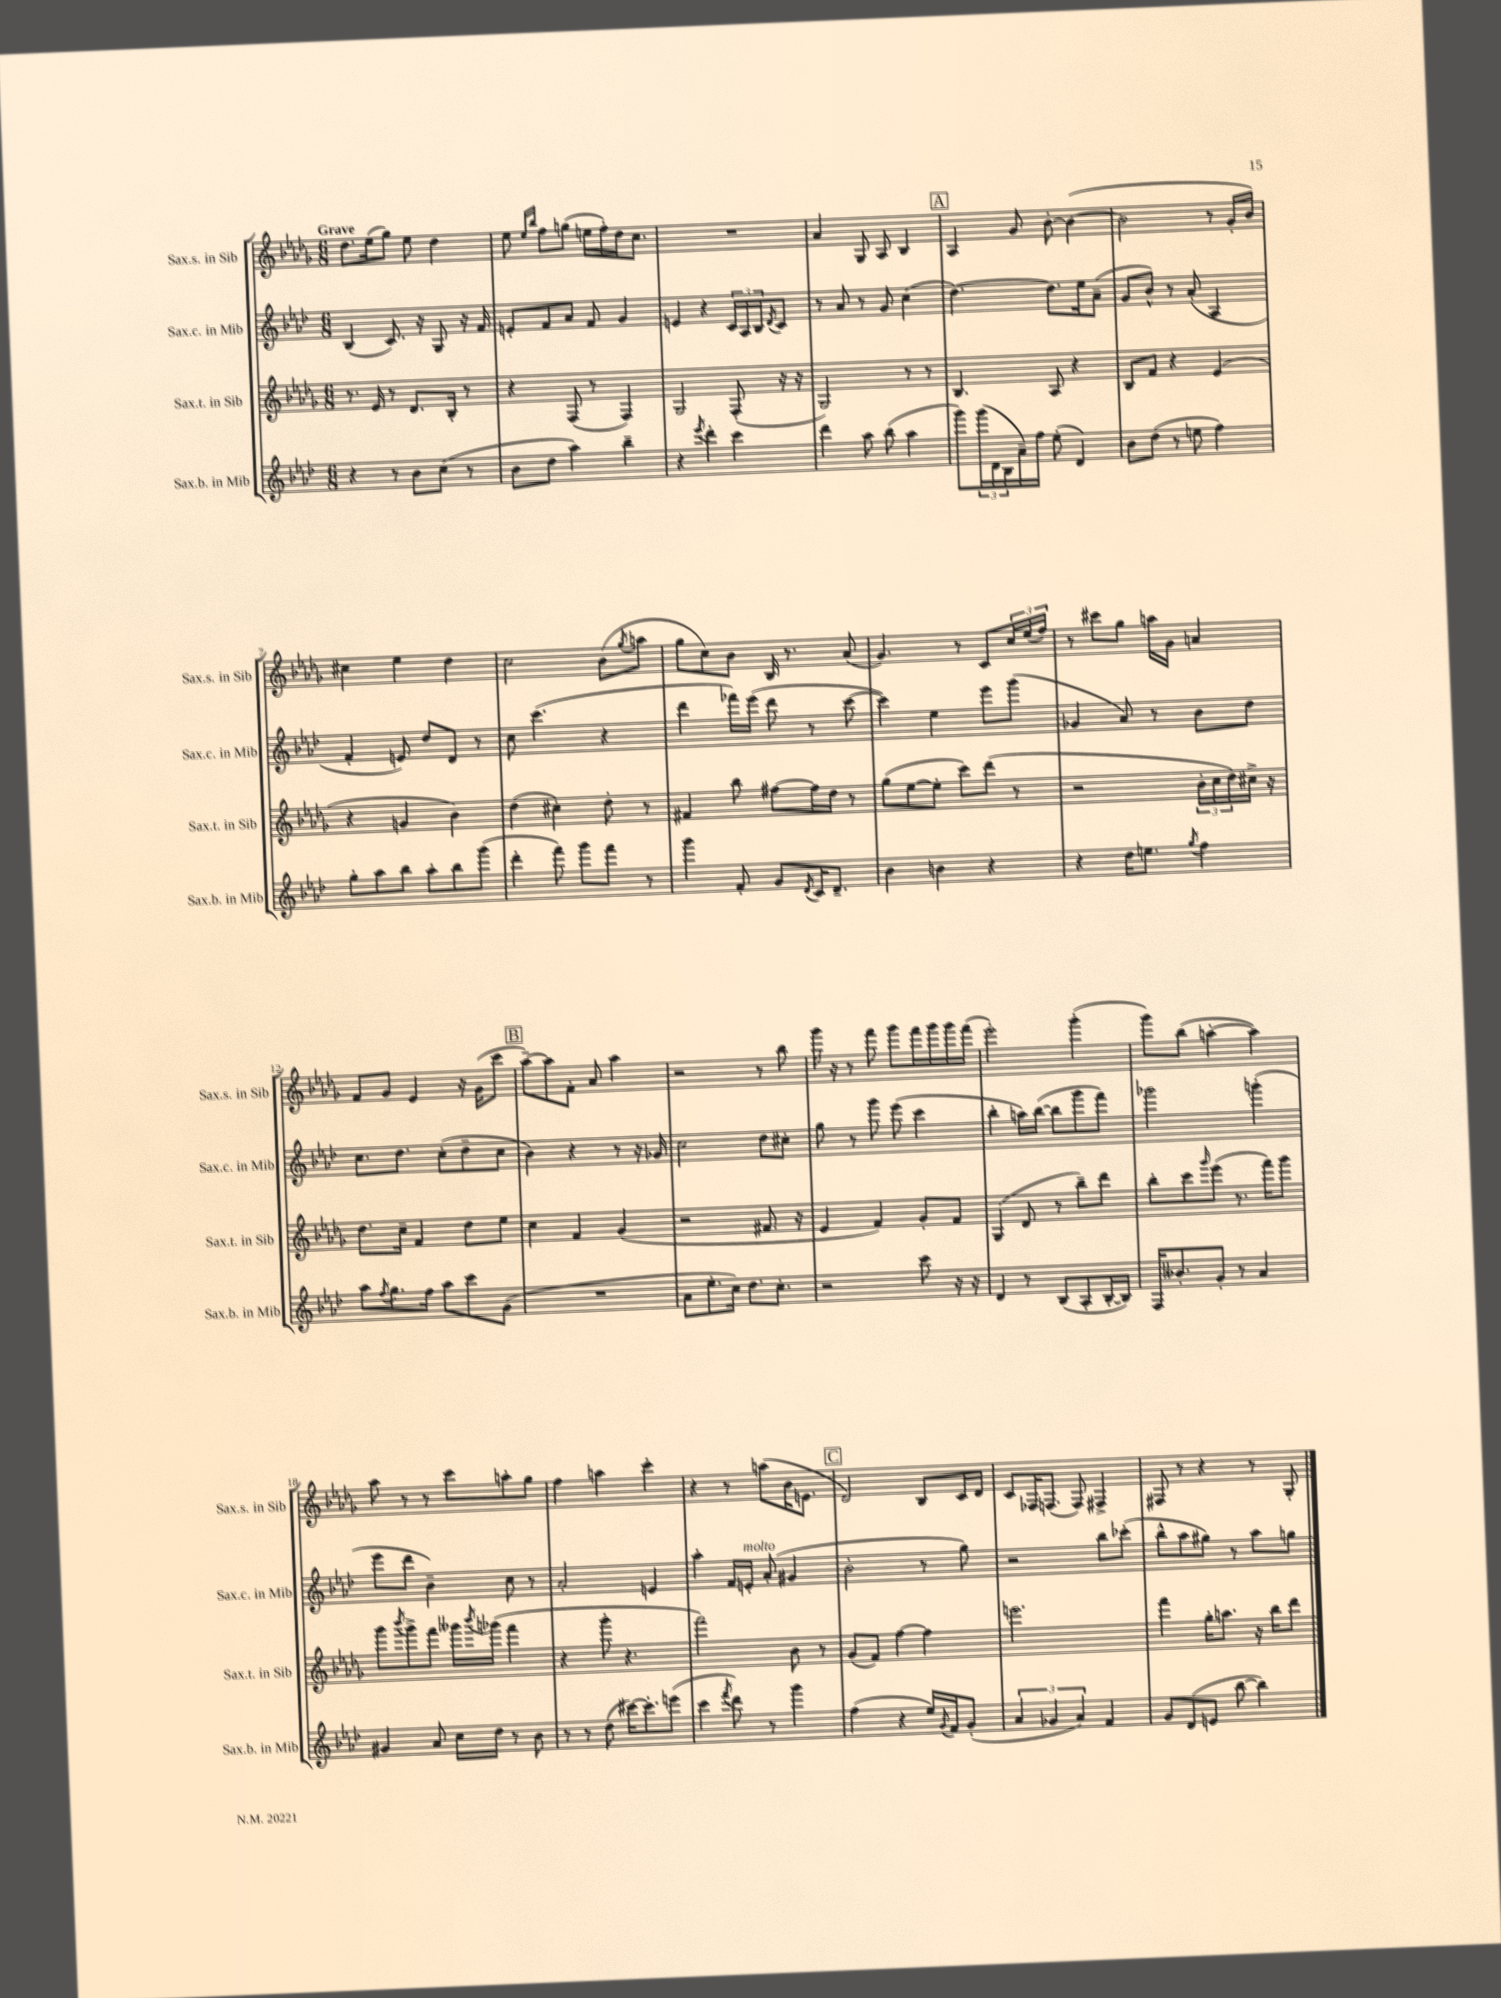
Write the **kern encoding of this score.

**kern	**kern	**kern	**kern
*staff4	*staff3	*staff2	*staff1
*clefG2	*clefG2	*clefG2	*clefG2
*k[b-e-a-d-]	*k[b-e-a-d-g-]	*k[b-e-a-d-]	*k[b-e-a-d-g-]
*M6/8	*M6/8	*M6/8	*M6/8
4r	8.r	(4B-	8.dd-
.	16e-	.	(16ee-
8r	8r	8.c)	8gg-)
8b-	8.d-	.	8ee-
.	.	16r	.
(8cc	.	8G	4dd-
.	16B-'	.	.
8r	8r	16r	.
.	.	16f	.
=	=	=	=
8b-	4r	8e'	8ee-
.	.	.	16qqee-
.	.	.	16qqbb-
8dd-	.	8f	8ff
4aa-)	(8F	8a-	(8gg
.	8r	8f	16ee
.	.	.	16ff')
4bb-~	4F)	4g	16dd-
.	.	.	8.cc
=	=	=	=
4r	2G-	4e	2.r
8qeee-	.	.	.
4ddd-'	.	4r	.
4ccc	(8F'	24c	.
.	.	24A-	.
.	.	24B-	.
.	.	8qd-	.
.	16r	8c	.
.	16r	.	.
=	=	=	=
4ddd-	2G-)	8r	4a-
.	.	8a-	.
8aa-	.	8r	8G-
(8bb-	.	8g	8A-
4aa-	8r	(4cc	4B-
.	8r	.	.
=	=	=	=
8ggg)	4.B-	[4.dd-)	4A-
(24ggg	.	.	.
24d-	.	.	.
24B-	.	.	.
16a-~)	.	.	8g-
16ff	.	.	.
(8ee-'	8A-	8.dd-]	[8b-'
4d-)	4r	.	(4b-_
.	.	16ee-	.
.	.	(8a-~	.
=	=	=	=
8b-	8B-	8g	2b-]
(8dd-	8f	8b-^^)	.
8r	4r	8r	.
8ee	.	(8a-'	.
4ff)	(4e-	4A-	8r
.	.	.	16g-'
.	.	.	16b-)
=	=	=	=
8gg'	4r	4f'	4cc#
8aa-	.	.	.
8bb-	4g	8e)	4ee-
8aa-'	.	8dd-	.
8bb-	4b-)	8d-	4dd-
(8ggg	.	8r	.
=	=	=	=
4ddd-'	(4dd-	8cc	2cc
.	.	(4.ccc	.
8fff)	4cc#')	.	.
8ggg	.	.	.
8fff	8dd-'	4r	(8b-
.	.	.	8qgg-
8r	8r	.	8aa
=	=	=	=
4ggg	4f#	4ddd-	8gg-
.	.	.	8cc)
8f'	8bb-	16fff-)	8b-
.	.	(16eee-	.
8g	[8ff#	8ddd-	16B-
.	.	.	8.r
8qd-	.	.	.
16c	16ff#]	8r	.
8.d-~	16dd-	.	.
.	8r	[8ccc	(8a-
=	=	=	=
4b-	(8gg-	4ccc])	4.g-)
.	[8ee-	.	.
4b	8ee-']	4ee-	.
.	8ccc)	.	8r
4r	(8ddd-	8eee-	8c
.	8r	(8ggg	24cc
.	.	.	(24ee-
.	.	.	24ff)
=	=	=	=
4r	2r	4g-	8r
.	.	.	8ccc#
16dd-	.	8a-)	8gg-
8.ee	.	.	.
.	.	8r	16aa
.	.	.	16g-
8qgg	.	.	.
4ff	24b-'	8b-	4a
.	24cc	.	.
.	24dd-)	.	.
.	16cc#^	8dd-	.
.	16r	.	.
=	=	=	=
8aa-	8.dd-	8.cc	8f
8qff	.	.	.
8.gg	.	.	8g-
.	16cc~	8.dd-	.
.	4f	.	4e-
16ff	.	.	.
8aa-	.	(8cc'	.
8ccc	8dd-	8dd-~	16r
.	.	.	(16g-
(8g	8ee-	8cc	8ccc
=	=	=	=
2.r	4cc	4b-)	[8aa-~)
.	.	.	8aa-]
.	4f	4r	8f'
.	.	.	8a-
.	(4g-	8r	4aa-
.	.	16r	.
.	.	16g-	.
=	=	=	=
8a-	2r	2cc	2r
8.ee-'	.	.	.
16cc)	.	.	.
8.dd-	.	.	.
.	8.f#	8dd-	8r
8.cc'	.	.	.
.	.	8cc#'	8bb-
.	16r	.	.
=	=	=	=
2r	4e-	8gg	16ggg-
.	.	.	16r
.	.	8r	8r
.	4f)	8ggg	8fff
.	.	(8eee-	8ggg-
8ccc	8g-'	4ccc	16fff
.	.	.	16ggg-
16r	8f	.	16ggg-
16r	.	.	(16fff
=	=	=	=
4d-	(4G-	4bb-'	2eee-')
8r	8d-	16aa)	.
.	.	([16bb-	.
(8B-	8r	8bb-]	.
8A-'	8bb-~)	8ggg	(4ggg-'
[16B-'	8ddd-	8fff)	.
16B-])	.	.	.
=	=	=	=
16F	8bb-'	2ggg-	8ggg-)
8.b--'	.	.	.
.	8ccc	.	(8bb-
.	16qqggg-	.	.
8g'	(8eee-	.	[4aa'
8r	8.r	.	.
4a-	.	(4ggg'	4aa])
.	16fff)	.	.
.	8ggg-	.	.
=	=	=	=
4g#	8ggg-	8eee-	8aa-
.	8qbbb-	.	.
.	8ggg-^	8ddd-	8r
8a-	8fff	4b-~)	8r
16cc	16ggg--	.	8ccc
.	8qbbb-	.	.
16dd-	(16ggg-	.	.
8r	4fff	8cc	8aa'
8b-	.	8r	8gg-
=	=	=	=
8r	4r	2a-'	4ff
8r	.	.	.
(8dd-	8ggg-'	.	4aa
[16ccc#)	4.r	.	.
8.ccc#']	.	.	.
.	.	4e	4ccc'
(8eee	.	.	.
=	=	=	=
4ccc	2fff)	4aa-'	4r
8qfff	.	.	.
8ddd-)	.	16f	8r
.	.	16e'	.
8r	.	(8a-'	(8aa
4ggg	8b-	4g#	16b-
.	.	.	8.e
.	8r	.	.
=	=	=	=
(4ff	(8g-	2b-'	2d-)
.	8f)	.	.
4r	[4ff	.	.
16ee-)	4ff]	8r	8B-
8qg	.	.	.
16f	.	.	.
(8g'	.	8gg)	16c
.	.	.	16d-
=	=	=	=
6a-	2.eee	2r	8c
.	.	.	16F-
6g-	.	.	.
.	.	.	(8.F
6a-)	.	.	.
.	.	.	8F)
4f	.	8bb-	4F#^
.	.	(8ccc-'	.
=	=	=	=
8g	4fff	8bb-^^	8F#
(8d-	.	8aa-	8r
8e	16gg-'	8gg#)	4r
.	8.aa	.	.
[8bb-	.	8r	.
4bb-])	16r	8aa-	8r
.	16bb-	.	.
.	8ddd-	8gg	8G-'
==	==	==	==
*-	*-	*-	*-
